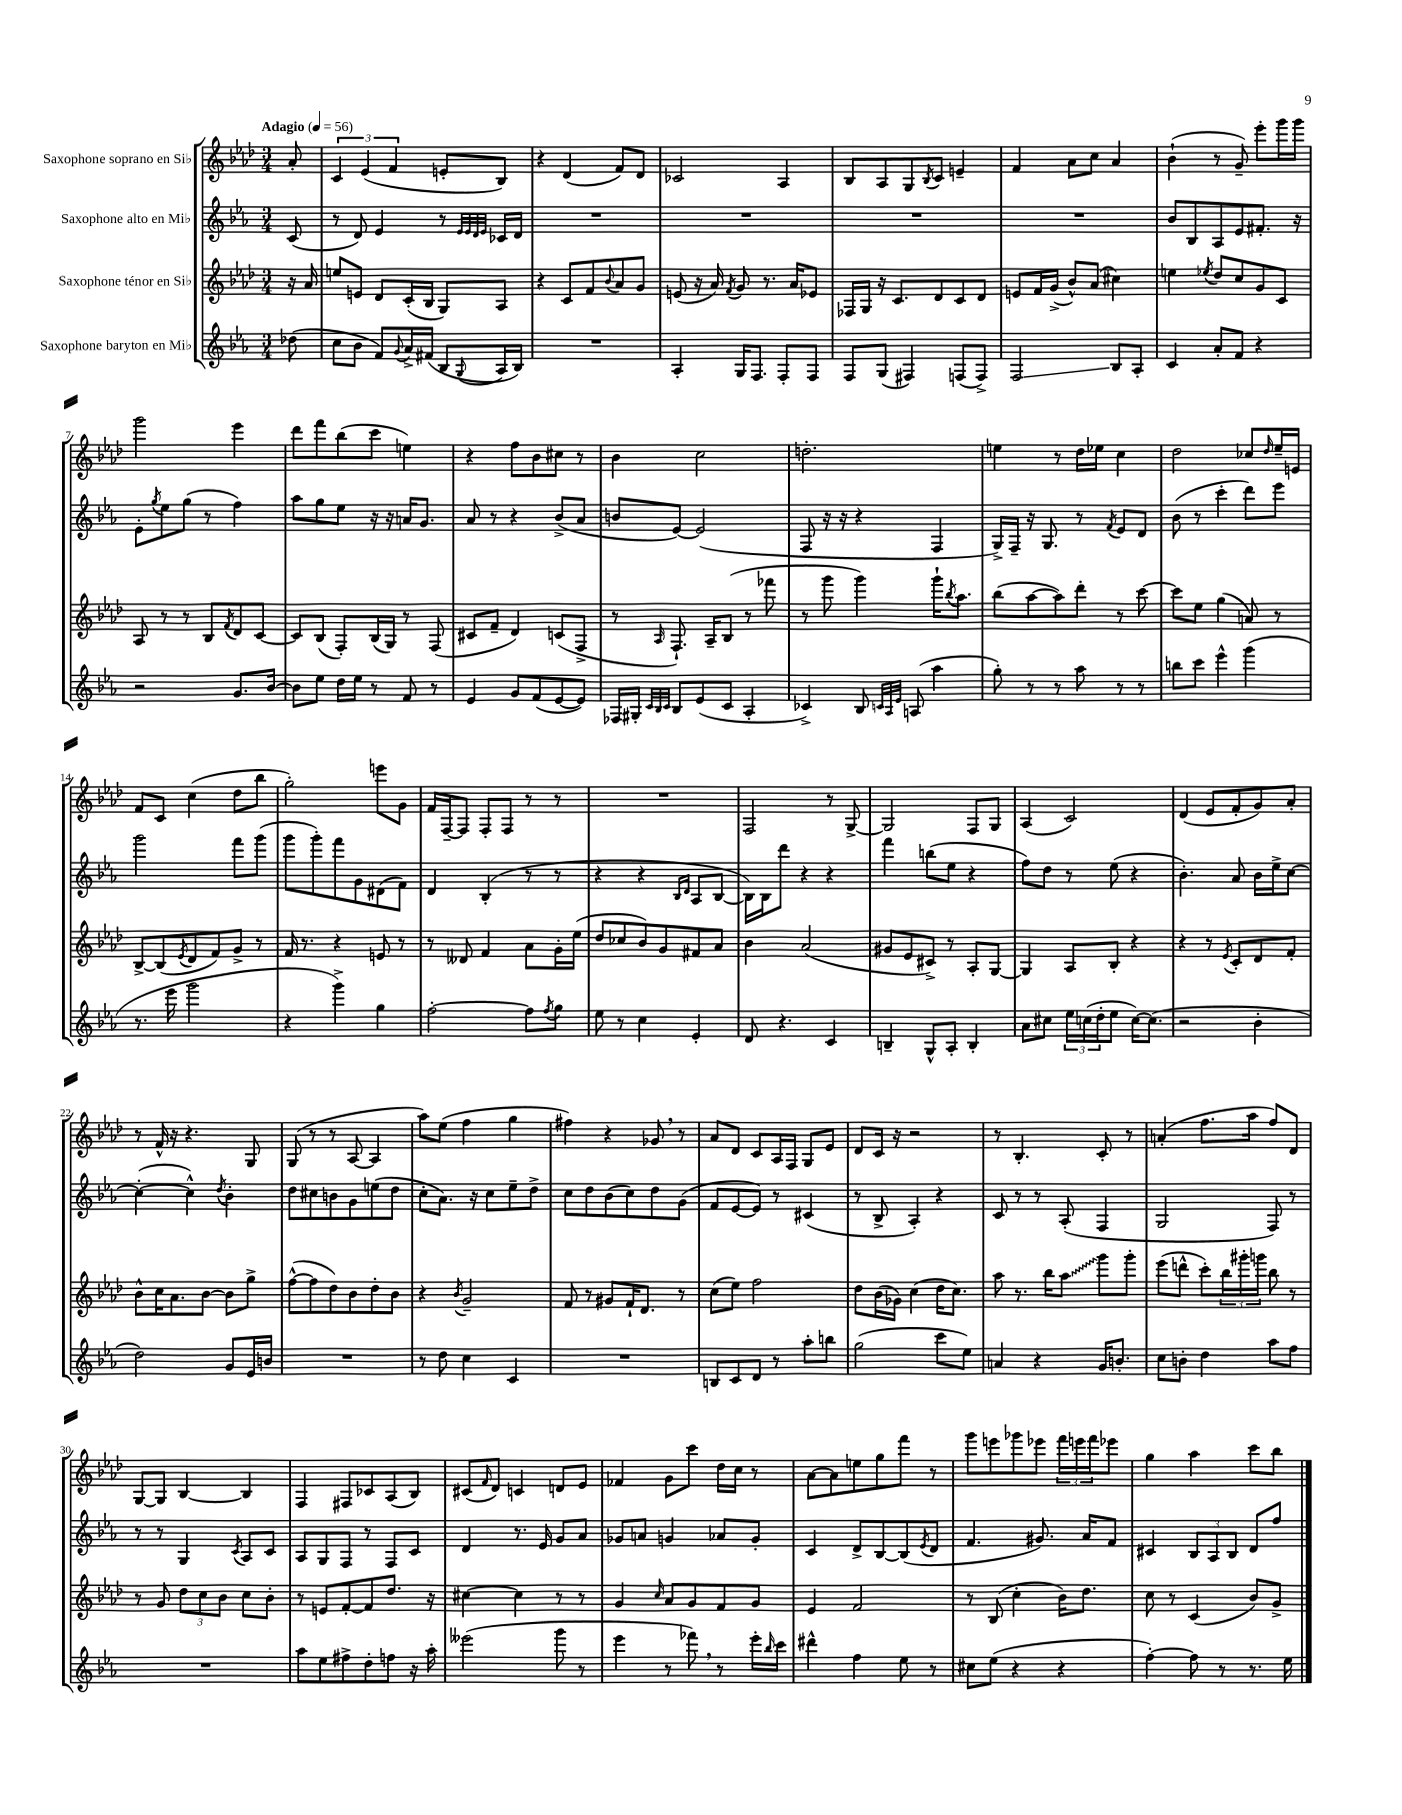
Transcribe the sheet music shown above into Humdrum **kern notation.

**kern	**kern	**kern	**kern
*staff4	*staff3	*staff2	*staff1
*clefG2	*clefG2	*clefG2	*clefG2
*k[b-e-a-]	*k[b-e-a-d-]	*k[b-e-a-]	*k[b-e-a-d-]
*M3/4	*M3/4	*M3/4	*M3/4
*MM56	*MM56	*MM56	*MM56
(8dd-	16r	(8c	8a-'
.	16a-	.	.
=	=	=	=
8cc	8ee	8r	6c
8b-	8e	8d)	.
.	.	.	(6e-
8f)	8d-	4e-	.
.	.	.	6f
8qqg	.	.	.
16a-^	(16c'	.	.
(16f#	16B-	.	.
8B-	8G)	8r	8e'
.	.	32qqe-	.
.	.	32qqe-	.
.	.	32qqd	.
8qqG	.	32qqe-	.
16A-	8A-	16c-	8B-)
16B-)	.	16d	.
=	=	=	=
2.r	4r	2.r	4r
.	8c	.	(4d-
.	8f	.	.
.	8qqb-	.	.
.	8a-	.	8f)
.	8g	.	8d-
=	=	=	=
4A-'	(8e	2.r	2c-
.	16r	.	.
.	16a-)	.	.
.	8qf	.	.
16G	8g	.	.
8.F	.	.	.
.	8.r	.	.
8F'	.	.	4A-
.	16a-	.	.
8F	8e-	.	.
=	=	=	=
8F	16F-	2.r	8B-
.	16G	.	.
(8G	16r	.	8A-
.	8.c	.	.
4F#)	.	.	8G
.	.	.	8qB-
.	8d-	.	8c
(8F	8c	.	4e~
8F^)	8d-	.	.
=	=	=	=
2F	8e	2.r	4f
.	16f	.	.
.	(16g^	.	.
.	8b-^^)	.	8a-
.	(8a-	.	8cc
8B-	4cc#)	.	4a-
8A-'	.	.	.
=	=	=	=
4c	4ee	8b-	(4b-`
.	.	8B-	.
.	8qee-	.	.
8a-'	8dd-	8A-	8r
8f	8cc	8e-	8g~)
4r	8g	8.f#'	8eee-'
.	8c	.	16ggg
.	.	16r	16ggg
=	=	=	=
2r	8A-	8e-'	2ggg
.	.	8qgg	.
.	8r	8ee-	.
.	8r	(8gg	.
.	8B-	8r	.
.	8qf	.	.
8.g	8d-	4ff)	4eee-
.	[8c	.	.
[16b-	.	.	.
=	=	=	=
8b-]	8c]	8aa-	8ddd-
8ee-	(8B-	8gg	8fff
16dd	8F')	8ee-	(8bb-
16ee-	.	.	.
8r	(16B-	16r	8ccc
.	16G)	16r	.
8f	8r	16a	4ee)
.	.	8.g	.
8r	(8F	.	.
=	=	=	=
4e-	8c#	8a-	4r
.	8f~	8r	.
8g	4d-)	4r	8ff
(8f	.	.	8b-
[8e-	(8c	(8b-^	8cc#
8e-])	8F^	8a-	8r
=	=	=	=
16F-	8r	8b	4b-
16G#'	.	.	.
32qqc	.	.	.
32qqB-	.	.	.
32qqc	16qqA-	.	.
8B-	8.F`)	[8e-)	.
(8e-	.	(2e-]	2cc
.	16A-~	.	.
8c	(8B-	.	.
4A-'	8r	.	.
.	8fff-	.	.
=	=	=	=
4c-^)	8r	8F	2.dd'
.	8ggg	16r	.
.	.	16r	.
8B-	4ggg)	4r	.
32qqc	.	.	.
32qqA-	.	.	.
32qqe-	.	.	.
(8A	.	.	.
4aa-	16ggg`	4F	.
.	8qbb-	.	.
.	8.aa-	.	.
=	=	=	=
8gg')	(8bb-	16G^)	4ee
.	.	16F~	.
8r	[8aa-	16r	.
.	.	8.G	.
8r	8aa-])	.	8r
8aa-	8ddd-'	8r	16dd-
.	.	.	16ee-
.	.	8qf	.
8r	8r	8e-	4cc
8r	[8ccc	8d	.
=	=	=	=
8bb	8ccc]	(8b-	2dd-
8ccc	8ee-	8r	.
4eee-^^	(4gg	4ccc'	.
(4ggg	8a)	8ddd)	8cc-
.	.	.	16qqdd-
.	8r	8eee-	16ee-~
.	.	.	16e
=	=	=	=
8.r	[8B-^	2ggg	8f
.	(8B-]	.	8c
16eee-	.	.	.
.	8qe-	.	.
2ggg	8d-	.	(4cc
.	8f)	.	.
.	8g^	8fff	8dd-
.	8r	(8ggg	8bb-
=	=	=	=
4r	16f	8ggg	2gg')
.	8.r	.	.
.	.	8ggg')	.
4ggg^)	4r	8fff	.
.	.	8g	.
4gg	8e	(8d#	8eee
.	8r	8f)	8g
=	=	=	=
[2ff'	8r	4d	16f
.	.	.	[16F~
.	8d--	.	8F]
.	4f	(4B-'	8F'
.	.	.	8F
8ff]	8a-	8r	8r
8qff	.	.	.
8gg	16g'	8r	8r
.	(16ee-	.	.
=	=	=	=
8ee-	8dd-	4r	2.r
8r	8cc-	.	.
4cc	8b-)	4r	.
.	8g	.	.
.	.	16qqB-	.
.	.	16qqd	.
4e-'	8f#	8A-	.
.	8a-	[8B-	.
=	=	=	=
8d	4b-	16B-])	2F
.	.	16B-	.
4.r	.	8ddd	.
.	(2a-	4r	.
4c	.	4r	8r
.	.	.	[8G^
=	=	=	=
4B~	8g#	4fff	2G]
.	8e-	.	.
8G^^	8c#^)	(8bb	.
8A-'	8r	8ee-	.
4B'	8A-'	4r	8F
.	[8G	.	8G
=	=	=	=
8a-	4G]	8ff)	(4A-
8cc#	.	8dd	.
24ee-	8A-	8r	2c)
(24cc	.	.	.
24dd'	.	.	.
8ee-	8B-'	(8ee-	.
[16cc)	4r	4r	.
(8.cc]	.	.	.
=	=	=	=
2r	4r	4.b-')	(4d-
.	8r	.	8e-
.	8qe-	.	.
.	8c'	8a-	8f'
4b-'	8d-	16b-	8g)
.	.	16ee-^	.
.	8f'	[8cc	8a-'
=	=	=	=
2dd)	8b-^^	(4cc'_	8r
.	16cc	.	16f^^
.	8.a-	.	16r
.	.	4cc^^])	4.r
.	[8b-	.	.
.	.	8qdd	.
8g	8b-]	4b-'	.
16e-	8gg^	.	8G
16b	.	.	.
=	=	=	=
2.r	([8ff^^	8dd	(8G
.	8ff]	8cc#	8r
.	8dd-)	8b	8r
.	8b-	8g	[8A-
.	8dd-'	(8ee	4A-]
.	8b-	8dd	.
=	=	=	=
8r	4r	8cc'	8aa-)
8dd	.	8.a-)	(8ee-
.	8qb-	.	.
4cc	2g~	.	4ff
.	.	16r	.
.	.	8cc	.
4c	.	8ee-~	4gg
.	.	8dd^	.
=	=	=	=
2.r	8f	8cc	4ff#)
.	8r	8dd	.
.	8g#	(8b-	4r
.	16f`	8cc)	.
.	8.d-	.	.
.	.	8dd	8g-
.	8r	(8g	8r
=	=	=	=
8B	(8cc	8f	8a-
8c	8ee-)	[8e-	8d-
8d	2ff	8e-])	8c
8r	.	8r	16A-
.	.	.	16F
8aa-'	.	(4c#	8G
8bb	.	.	8e-
=	=	=	=
(2gg	8dd-	8r	8d-
.	(16b-	8B-^	16c
.	16g-)	.	16r
.	(4cc	4A-')	2r
8ccc	16dd-	4r	.
.	8.cc)	.	.
8ee-)	.	.	.
=	=	=	=
4a	8aa-	8c	8r
.	8.r	8r	4.B-'
4r	.	8r	.
.	16bb-	.	.
.	8aa-	(8A-'	.
16g	8ggg	4F	8c'
8.b'	.	.	.
.	8ggg'	.	8r
=	=	=	=
8cc	(8eee-	2G	(4a'
8b'	8ddd^^	.	.
4dd	8ccc')	.	8.ff
.	24bb-	.	.
.	24ggg#'	.	.
.	.	.	16aa-
.	24ggg	.	.
8aa-	8bb-	8F)	8ff)
8ff	8r	8r	8d-
=	=	=	=
2.r	8r	8r	[8G
.	8g	8r	8G]
.	12dd-	4G	[4B-
.	12cc	.	.
.	12b-	.	.
.	.	8qc	.
.	8cc	8A-	4B-]
.	8b-'	8c	.
=	=	=	=
8aa-	8r	8A-	4F
8ee-	8e	8G	.
8ff#^	[8f'	8F	8F#
8dd'	8f]	8r	8c-
8ff	8.dd-	8F	(8A-
16r	.	8c	8B-)
16aa-'	16r	.	.
=	=	=	=
(2eee--	[4cc#	4d	(8c#
.	.	.	16qqf
.	.	.	8d-)
.	4cc#]	8.r	4c
.	.	16e-	.
8ggg	8r	8g	8d
8r	8r	8a-	8e-
=	=	=	=
4eee-	4g	8g-	4f-
.	.	8a	.
.	16qqcc	.	.
8r	8a-	4g	8g
8fff-)	8g	.	8ccc
8r	8f	8a-	16dd-
.	.	.	16cc
16eee-'	8g	8g'	8r
16qqbb-	.	.	.
16ccc	.	.	.
=	=	=	=
4ddd#^^	4e-	4c	[8a-
.	.	.	8a-]
4ff	2f	8d^	8ee
.	.	[8B-	8gg
8ee-	.	(8B-]	8fff
.	.	8qe-	.
8r	.	8d	8r
=	=	=	=
8cc#	8r	4.f	8ggg
(8ee-	(8B-	.	8eee
4r	4cc'	.	8ggg-
.	.	8.g#)	8eee-
4r	16b-)	.	24fff
.	.	.	24eee
.	8.dd-	16a-	.
.	.	.	24fff
.	.	8f	8eee-
=	=	=	=
[4ff')	8cc	4c#	4gg
.	8r	.	.
8ff]	(4c	12B-	4aa-
.	.	12A-	.
8r	.	.	.
.	.	12B-	.
8.r	8b-)	8d	8ccc
.	8g^	8ff	8bb-
16ee-	.	.	.
==	==	==	==
*-	*-	*-	*-
